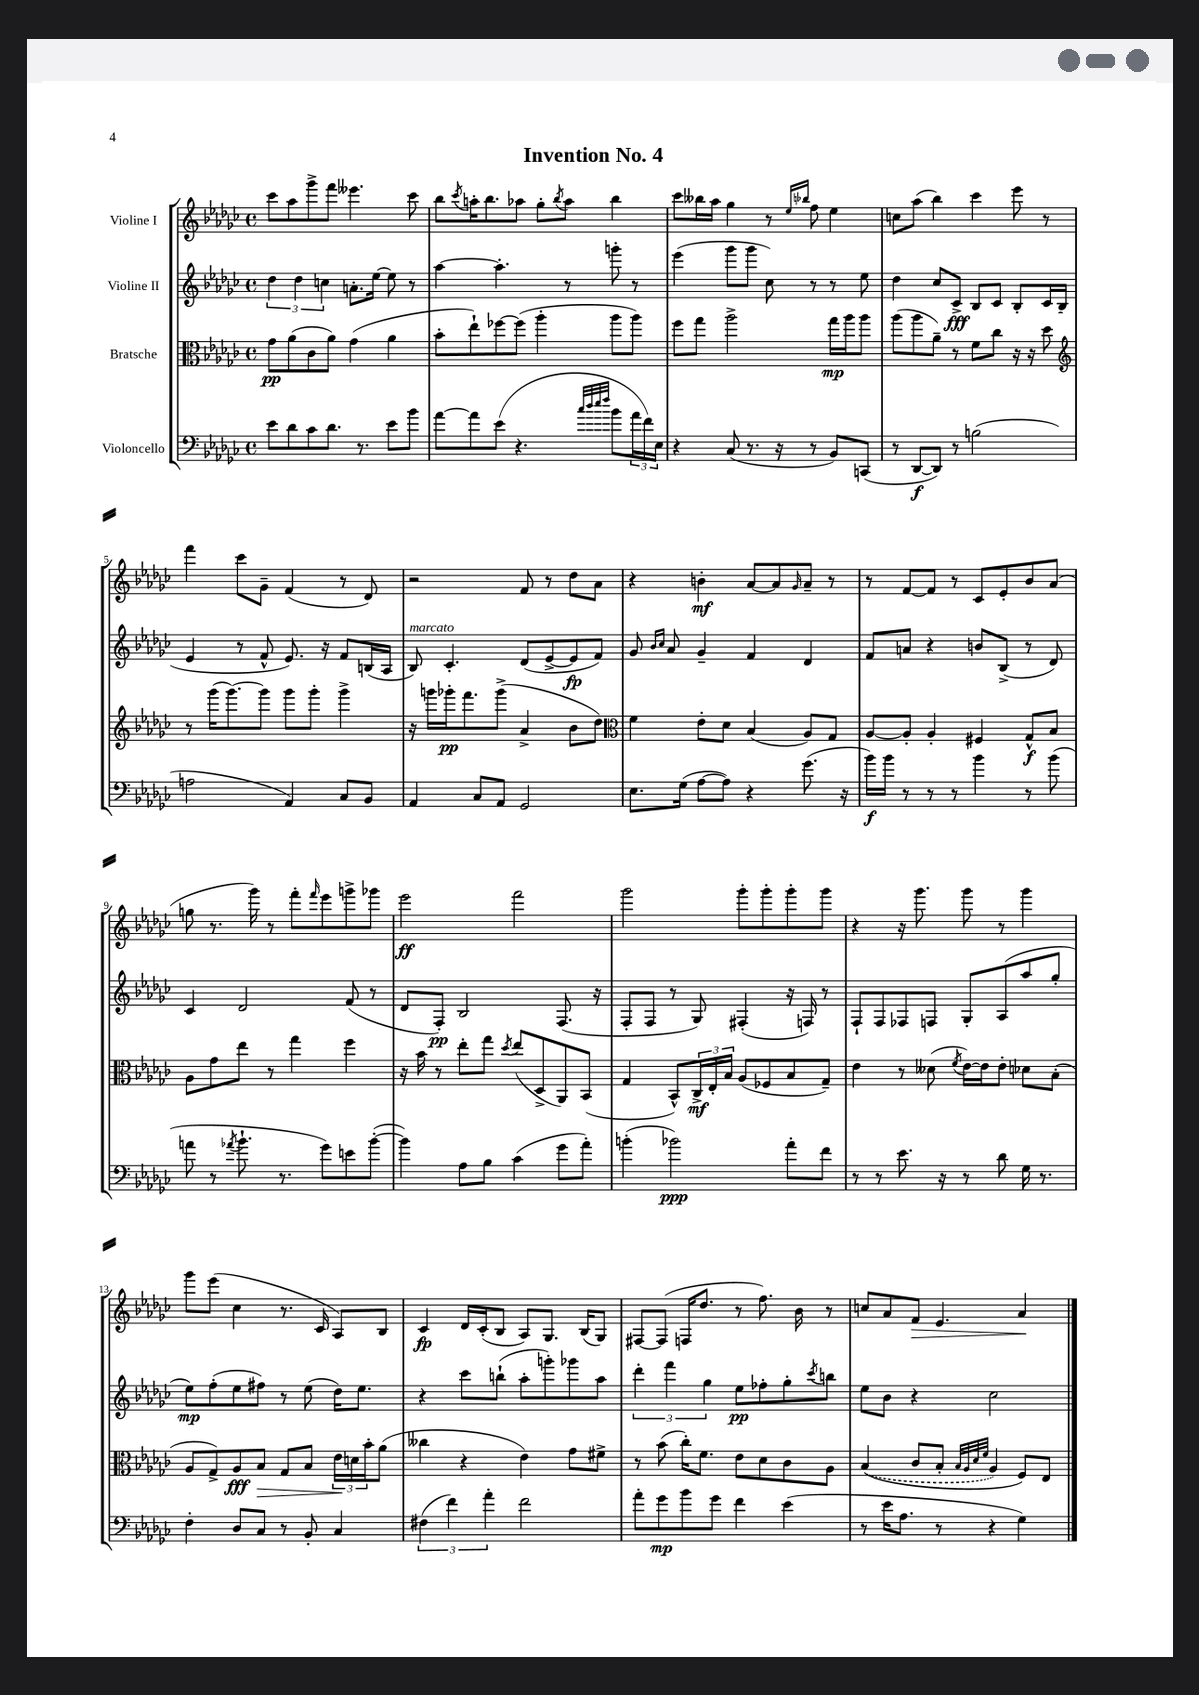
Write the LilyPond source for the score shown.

\header { title = "Invention No. 4" }
<<
\new StaffGroup <<
\new Staff = "s0" \with { instrumentName = "Violine I" } {
    \clef treble \key ges \major \defaultTimeSignature \time 4/4
    ces'''8 aes''8 ges'''8-> f'''8 eeses'''4. ces'''8 |
    bes''8 \acciaccatura { ces'''8 } a''16-. bes''8. aes''8 ges''8-. \acciaccatura { bes''8 } aes''8 bes''4 |
    ces'''8 beses''16 aes''16 ges''4 r8 \grace { ees''16 bes''16 } f''8 ees''4 |
    c''8 aes''8( bes''4) ces'''4 ees'''8 r8 |
    f'''4 ces'''8 ges'8-- f'4( r8 des'8) |
    r2 f'8 r8 des''8 aes'8 |
    r4 b'4-.\mf aes'8~ aes'8 \grace { ges'16 } aes'8-- r8 |
    r8 f'8~ f'8 r8 ces'8 ees'8-. bes'8 aes'8( |
    g''8 r8. ges'''16) r8 f'''8-. \grace { f'''16 } ees'''8 g'''8-> ges'''8 |
    ees'''2\ff f'''2 |
    ges'''2 ges'''8-. ges'''8-. ges'''8-. ges'''8 |
    r4 r16 ges'''8. ges'''8 r8 ges'''4 |
    ges'''8 ees'''8( ces''4 r8. ces'16 aes8) bes8 |
    ces'4\fp des'16 ces'16-.( bes8 aes8) ges8. bes16( ges8) |
    fis8~ fis8( f16 des''8. r8 f''8.) bes'16 r8 |
    c''8 aes'8 f'8\> ees'4. aes'4\! \bar "|." |
}
\new Staff = "s1" \with { instrumentName = "Violine II" } {
    \clef treble \key ges \major \defaultTimeSignature \time 4/4
    \tuplet 3/2 { des''4 des''4 c''4 } a'8.-. ees''16~ ees''8 r8 |
    aes''4~ aes''4.-. r8 g'''8-. r8 |
    ees'''4( ges'''8 ges'''8 ces''8) r8 r8 ees''8 |
    des''4 ces''8 ces'8->\fff bes8 ces'8 bes8-. ces'16 bes16( |
    ees'4 r8 f'8-^ ees'8.) r16 f'8 b16( aes16 |
    bes8^\markup { \italic "marcato" }) ces'4.-. des'8( ees'8~-> ees'8\fp f'8) |
    ges'8 \grace { bes'16 ces''16 } aes'8 ges'4-- f'4 des'4 |
    f'8 a'8 r4 b'8 bes8->( r8 des'8) |
    ces'4 des'2 f'8( r8 |
    des'8 f8-.\pp) bes2 f8.( r16 |
    f8-. f8 r8 ges8) fis4-.( r16 f16) r8 |
    f8-! f8 fes8 f8 ges8-. aes8( aes''8 ges''8-. |
    ees''8\mp) f''8-.( ees''8 fis''8) r8 ees''8( des''16) ees''8. |
    r4 ces'''8 b''8-!( aes''8-. g'''8-.) ges'''8 aes''8 |
    \tuplet 3/2 { des'''4-. f'''4 ges''4 } ees''8\pp fes''8-. ges''8-. \acciaccatura { ces'''8 } b''8 |
    ees''8 bes'8 r4 ces''2 \bar "|." |
}
\new Staff = "s2" \with { instrumentName = "Bratsche" } {
    \clef alto \key ges \major \defaultTimeSignature \time 4/4
    ges'8\pp aes'8( ces'8 aes'8) ges'4( aes'4 |
    bes'8-. ees''8-!) fes''8~ fes''8( aes''4-. aes''8 aes''8) |
    f''8 ges''8 aes''2-> ges''16\mp aes''16 aes''8 |
    aes''8( aes''8 aes'8--) r8 f'8 ces''8 r16 r16 des''8 |
    \clef treble r8 ges'''16( ges'''8.~) ges'''8 ges'''8 ges'''8-. ges'''4-> |
    r16 g'''16 ges'''16-.\pp f'''8. ges'''8->( aes'4-> bes'8 des''8) |
    \clef alto f'4 ees'8-. des'8 bes4( aes8) ges8 |
    aes8~ aes8-. aes4-. fis4 ges8-^\f bes8 |
    aes8 ges'8 ees''8 r8 ges''4 f''4 |
    r16 bes'16 r8 ees''8-. ges''8 \acciaccatura { des''8 } ees''8( des8-> aes,8) bes,8( |
    ges4 bes,8-^) \tuplet 3/2 { ces16->\mf ees16-. bes16 } aes8( fes8 bes8 ges8--) |
    ees'4 r8 deses'8( \acciaccatura { f'8 } ees'16~) ees'16 ees'8-. des'8 bes8-.( |
    aes8 ges8->) aes8\fff bes8\> ges8 bes8 \tuplet 3/2 { ees'16\! d'16 bes'16-. } aes'8( |
    ceses''4 r4 ees'4) ges'8 fis'8-> |
    r8 bes'8( ces''16-.) f'8. ees'8 des'8 ces'8 aes8 |
    \once \slurDashed bes4(\( ces'8 bes8-. \grace { bes32 aes32 des'32 f'32 } aes4) f8\) ees8 \bar "|." |
}
\new Staff = "s3" \with { instrumentName = "Violoncello" } {
    \clef bass \key ges \major \defaultTimeSignature \time 4/4
    ees'8 des'8 ces'8 des'8. r8. ees'8 bes'8 |
    aes'8~ aes'8 ees'8( r4. \grace { ces''32 des''32 ees''32 f''32 } bes'8 \tuplet 3/2 { aes'16 f'16) ees16 } |
    r4 ces8( r8. r16 r8 bes,8) c,8( |
    r8 des,8~\f des,8) r8 b2( |
    a2 aes,4) ces8 bes,8 |
    aes,4 ces8 aes,8 ges,2 |
    ees8. ges16( aes8~ aes8) r4 ges'8.( r16 |
    bes'16\f) bes'16 r8 r8 r8 bes'4 r8 bes'8( |
    a'8 r8 \acciaccatura { aes'8 } bes'8.-! r8. ges'8) e'8 bes'8~-.( |
    bes'4) aes8 bes8 ces'4( ges'8 aes'8-.) |
    b'4-.( bes'2\ppp) aes'8-. f'8 |
    r8 r8 ees'8. r16 r8 des'8 ges16 r8. |
    f4-. des8 ces8 r8 bes,8-. ces4 |
    \tuplet 3/2 { fis4( f'4) aes'4-. } f'2 |
    aes'8-. ges'8\mp bes'8 ges'8 f'4 ees'4( |
    r8 ees'16 aes8. r8 r4 ges4) \bar "|." |
}
>>
>>
